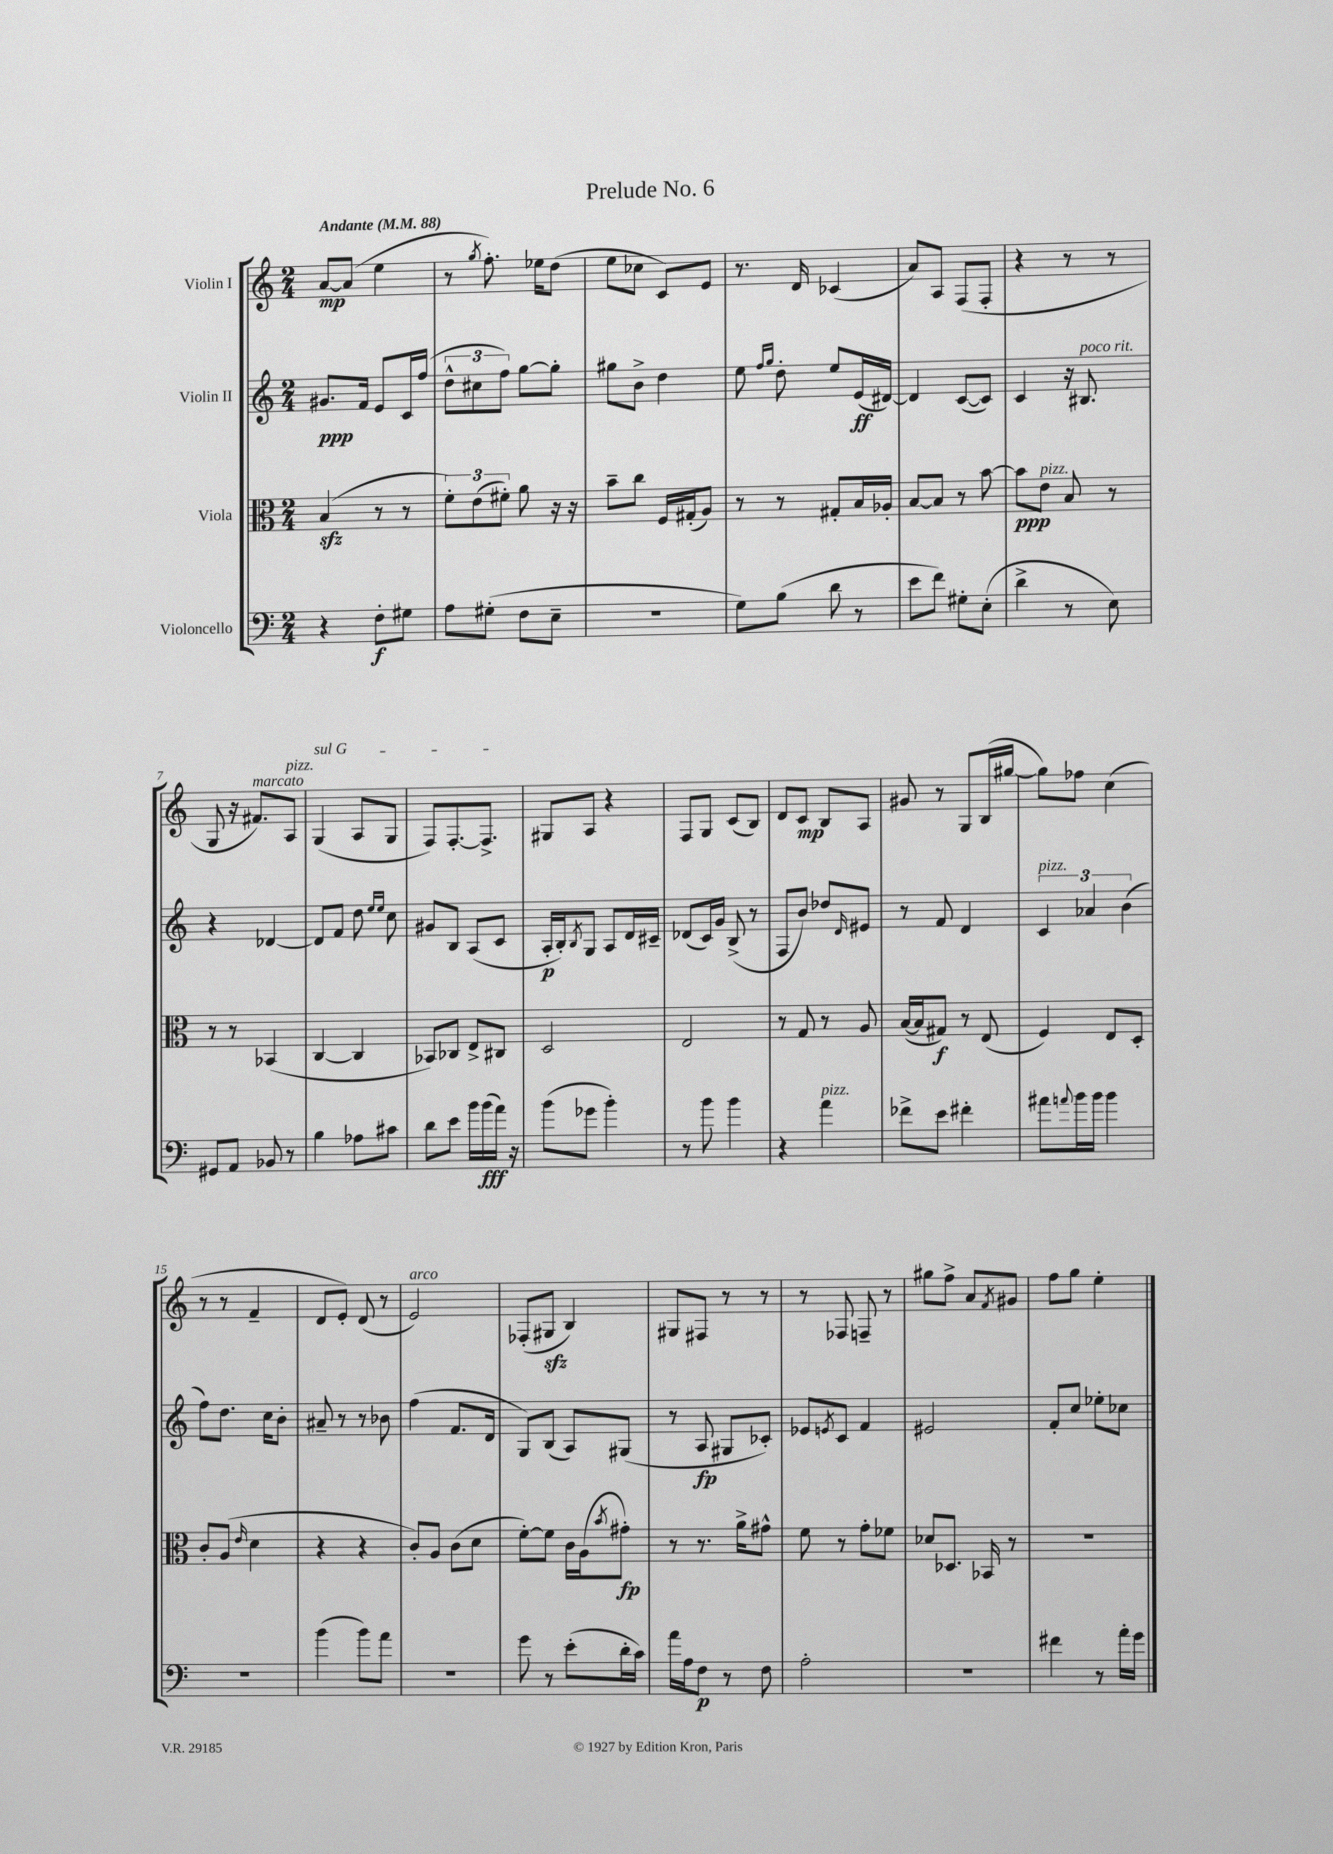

**kern	**kern	**kern	**kern
*staff4	*staff3	*staff2	*staff1
*clefF4	*clefC3	*clefG2	*clefG2
*k[]	*k[]	*k[]	*k[]
*M2/4	*M2/4	*M2/4	*M2/4
*MM88	*MM88	*MM88	*MM88
4r	(4B	8.g#	[8a
.	.	.	(8a]
.	.	16f	.
8F'	8r	8e	4ee
8G#	8r	16c	.
.	.	(16ff	.
=	=	=	=
8A	12f')	12dd^^	8r
.	(12e	12cc#	.
.	.	.	8qgg
(8G#'	.	.	8.ff')
.	12f#')	12ff)	.
8F	8a	[8gg	.
.	.	.	16ee-
8E~	16r	8gg']	(8dd
.	16r	.	.
=	=	=	=
2r	8b~	8gg#	8ee
.	8cc	8b^	8cc-
.	16F	4dd	8c)
.	(16G#'	.	.
.	8A)	.	8e
=	=	=	=
8G)	8r	8ee	8.r
.	.	16qqff	.
.	.	16qqgg	.
(8B	8r	8dd'	.
.	.	.	16d
8d	8G#'	8ee	(4c-
8r	16B	(16e	.
.	16A-'	[16d#)	.
=	=	=	=
8e	[8B	4d#]	8a)
8f)	8B]	.	8A
8G#'	8r	([8c	(8F
(8E'	[8b	8c])	8F'
=	=	=	=
4d^	8b]	4c	4r
.	8e	.	.
8r	8B	16r	8r
.	.	8.B#	.
8E)	8r	.	8r
=	=	=	=
8GG#	8r	4r	8G
8AA	8r	.	16r
.	.	.	8.f#)
8BB-	(4BB-	[4d-	.
8r	.	.	8A
=	=	=	=
4B	[4C	8d-]	(4G
.	.	8f	.
8A-	4C]	8dd	8A
.	.	16qqee	.
.	.	16qqee	.
8c#	.	8cc	8G
=	=	=	=
8d	8BB-)	8g#	8F)
8e	8C-	8B	[8.F'
16b	8E^	(8A	.
(16b	.	.	8.F^]
16a)	8C#	8c	.
16r	.	.	.
=	=	=	=
(8b	2D	16A'	8G#
.	.	16B')	.
.	.	8qB	.
8g-	.	8G	8A
4b')	.	8A	4r
.	.	16d	.
.	.	16c#~	.
=	=	=	=
8r	2E	(8d-	8F
8b	.	16c)	8G
.	.	16g	.
4b	.	(8B^	(8c
.	.	8r	8B)
=	=	=	=
4r	8r	8F	8d
.	8G	8b)	8c
4a	8r	8dd-	8B
.	.	16qqd	.
.	8A	8e#	8A
=	=	=	=
8f-^	([16B	8r	8g#
.	16B]	.	.
8e	8G#)	8f	8r
4f#'	8r	4d	8G
.	(8E	.	(16B
.	.	.	[16gg#
=	=	=	=
8a#	4F)	6c	8gg#])
8qqa	.	.	.
16b	.	.	8ff-
.	.	6a-	.
16b	.	.	.
4b	8E	.	(4cc
.	.	(6b	.
.	8D'	.	.
=	=	=	=
2r	8c'	8ff)	8r
.	(8A	8.dd	8r
.	16qqe	.	.
.	4d	.	4f~
.	.	16cc	.
.	.	8b'	.
=	=	=	=
(4b	4r	8a#~	8d
.	.	8r	8e')
8b)	4r	8r	(8d
8a	.	8b-	8r
=	=	=	=
2r	8c')	(4ff	2e)
.	8A	.	.
.	(8c	8.f	.
.	8d	.	.
.	.	16d	.
=	=	=	=
8g	[8f')	8G)	(8F-'
8r	8f]	(8B	8G#
(8e'	16c	8A)	4B)
.	(16A	.	.
.	8qb	.	.
16d'	8g#')	(8G#	.
16c)	.	.	.
=	=	=	=
16a	8r	8r	8G#
16A	.	.	.
8F	8.r	8A	8F#
8r	.	8G#	8r
.	16a^	.	.
8F	8g#^^	8c-')	8r
=	=	=	=
2A'	8f	8e-	8r
.	.	8qe	.
.	8r	8c	8F-
.	8g'	4f	8F~
.	8f-	.	8r
=	=	=	=
2r	8d-	2e#	8gg#
.	8.D-	.	8ff^
.	.	.	8a
.	16BB-	.	.
.	.	.	8qf
.	8r	.	8g#
=	=	=	=
4f#	2r	8f'	8ff
.	.	8cc	8gg
8r	.	8ee-'	4ee'
16a'	.	8cc-	.
16g	.	.	.
==	==	==	==
*-	*-	*-	*-
